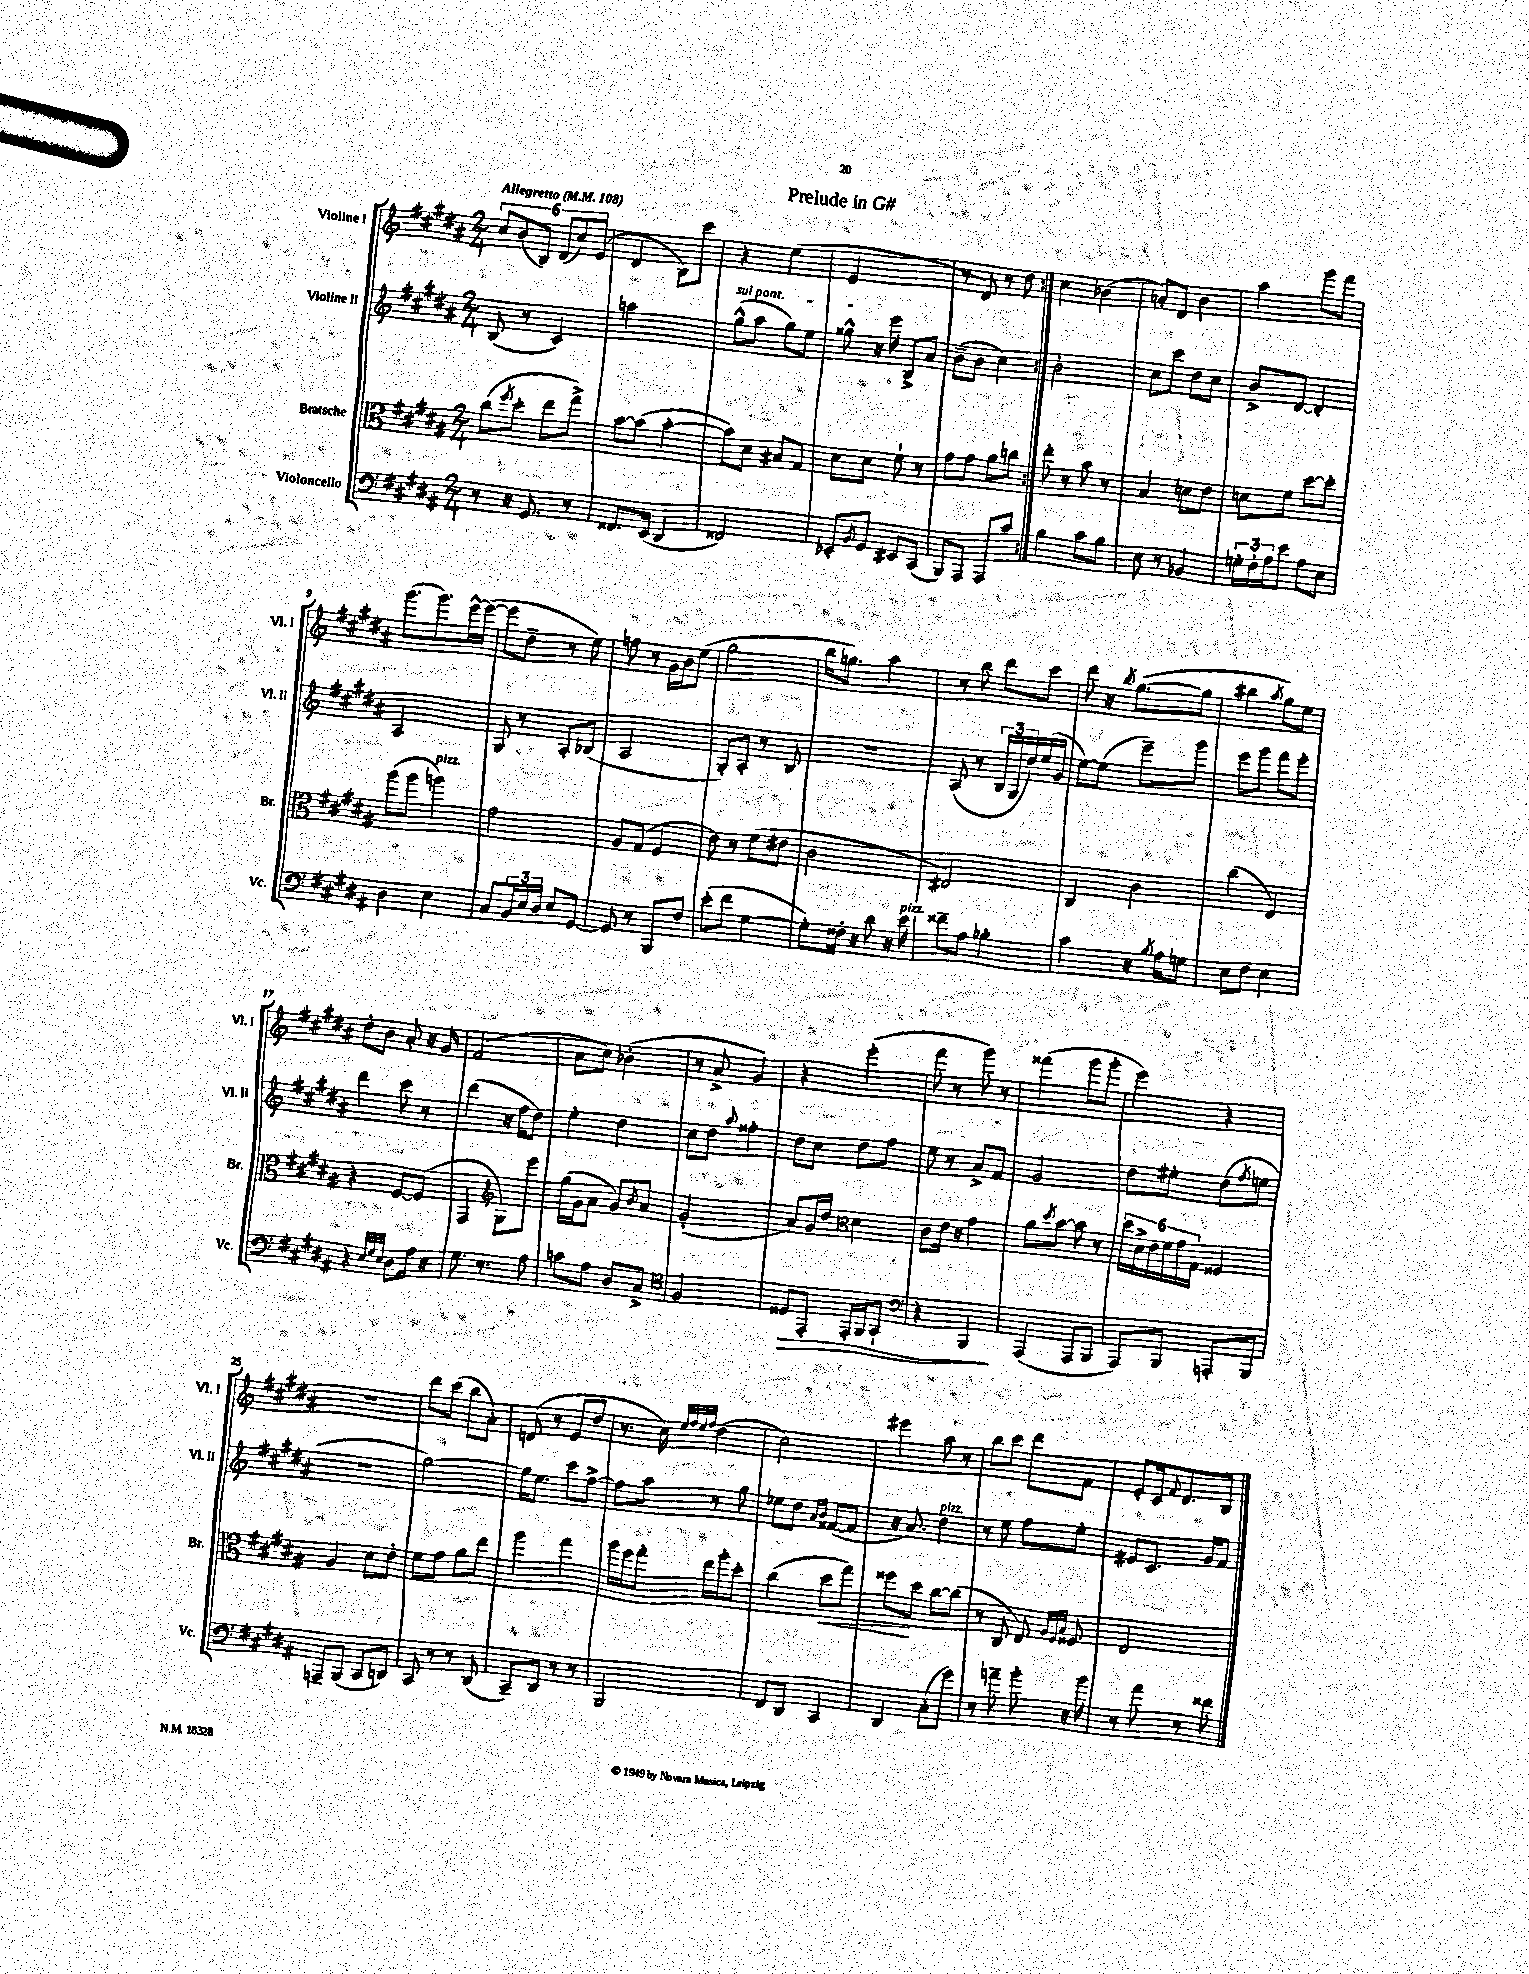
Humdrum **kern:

**kern	**kern	**kern	**kern
*staff4	*staff3	*staff2	*staff1
*clefF4	*clefC3	*clefG2	*clefG2
*k[f#c#g#d#a#]	*k[f#c#g#d#a#]	*k[f#c#g#d#a#]	*k[f#c#g#d#a#]
*M2/4	*M2/4	*M2/4	*M2/4
*MM108	*MM108	*MM108	*MM108
8r	(8cc#	(8B	12cc#
.	.	.	(12b
.	8qff#	.	.
16r	8dd#'	8r	.
.	.	.	12B)
8.GG#	.	.	.
.	8ee	4c#)	(12d#
.	.	.	12cc#)
8r	8gg#^)	.	.
.	.	.	(12e
=	=	=	=
8.FF##	[8b	2aa	4d#
.	(8b]	.	.
(16EE	.	.	.
4DD#	[4b'	.	8B)
.	.	.	8ccc#
=	=	=	=
2FF##)	8b])	(8gg#^^	4r
.	8d#	8aa#	.
.	8B#	8gg#)	(4ee
.	8G#	8ee	.
=	=	=	=
8EE-'	8d#	8gg##^^	2e
8qBB	.	.	.
8GG#	8d#	16r	.
.	.	16eee	.
8EE#	8f#`	8B^	.
(8CC#	8r	8a#	.
=	=	=	=
8BBB)	8g#	(8b~	8r
8AAA#	8g#	8b	8d#)
8AAA#	8a#	4cc#)	8r
8c#	8cc	.	8dd#
=:|!	=:|!	=:|!	=:|!
4B	8ee'	2b'	4cc#
.	8r	.	.
8c#	8b	.	(4b-
8B	8r	.	.
=	=	=	=
8E	4B	8cc#	8a')
8r	.	8ccc#	8d#
4BB-	8d	8dd#	4b
.	8e	8cc#	.
=	=	=	=
24G'	8d	8b^	4aa#
24F#'	.	.	.
24A#	.	.	.
8e	8f#	[8d#	.
8A#	[8dd#	4d#']	8ggg#
8E	8dd#']	.	8fff#
=	=	=	=
4D#	(8aa#	2A#	(8.ggg#
.	8aa#	.	.
.	.	.	8.ggg#)
4E	4aa)	.	.
.	.	.	[16eee^^
.	.	.	(16eee_
=	=	=	=
8C#	2g#	8G#	8eee]
24BB	.	8r	8dd#~
24E	.	.	.
24D#	.	.	.
8E	.	8A#'	8r
[8GG#	.	(8B-	8ee)
=	=	=	=
8GG#]	8A#	2A#	8ff
8r	(8G#	.	8r
8BBB	4F#	.	16g#
.	.	.	16b
8F#	.	.	(8ee
=	=	=	=
(8e'	8e)	8G#')	2gg#
8f#	8r	8A#'	.
[4G#	(8f#	8r	.
.	8e#	8B	.
=	=	=	=
8G#'])	2c#	2r	16bb
.	.	.	8.gg)
16F##'	.	.	.
16r	.	.	.
8d#	.	.	4aa#
16r	.	.	.
16e	.	.	.
=	=	=	=
8f##~	2E#)	(8A#	8r
8A#	.	8r	8bb
4B-'	.	24B	8ddd#
.	.	24G#	.
.	.	24dd#)	.
.	.	(16ee	8ccc#
.	.	16g#	.
=	=	=	=
4c#	4C#	[8ee)	8ddd#
.	.	(8ee]	16r
.	.	.	8qbb
.	.	.	([8.gg#
16r	4c#	8eee~)	.
8qB	.	.	.
16A#	.	.	.
8G	.	8ggg#	8gg#]
=	=	=	=
8E	(4cc#	8eee	4bb#
8F#	.	8ggg#	.
.	.	.	8qaa#
4E	4E)	8fff#	8gg#)
.	.	8eee'	8ee
=	=	=	=
4r	4r	4ddd#	8dd#'
.	.	.	8b
32qqE	.	.	.
32qqG#	.	.	.
32qqE	.	.	.
8D#	[8F#	8ccc#	8a#'
16A#	(8F#]	8r	16r
16r	.	.	16g#
=	=	=	=
8.G#	4GG#	(4ddd#	(2f#
8.r	.	.	.
*	*clefG2	*	*
.	8G#)	16r	.
.	.	16ff#	.
8A#	8eee	8dd#)	.
=	=	=	=
8c	(16gg#	4ee'	8a#
.	16g#	.	.
8A#	8a#	.	8cc#)
8D#	8g#)	4dd#	(4b-'
.	8qb	.	.
8C#^	8a#	.	.
=	=	=	=
*clefC4	*	*	*
2F#	(2g#'	8cc#	8r
.	.	8dd#	8a#^
.	.	8qqaa#	.
.	.	4ff##'	4g#)
=	=	=	=
8D##	8a#)	8dd#	4r
8EE'	16g#	8cc#	.
.	16dd#	.	.
*	*clefC3	*	*
16EE'	4d#	8dd#	(4eee'
16FF#	.	.	.
8GG#`	.	8ff#	.
=	=	=	=
*clefF4	*	*	*
4r	8c#	8ee	8fff#
.	16e	8r	8r
.	16r	.	.
4BBB	4g#	8a#^	8ggg#)
.	.	8f#	8r
=	=	=	=
(4AAA#	8a#	2g#	(4fff##
.	8qdd#	.	.
.	[8b	.	.
8AAA#	8b]	.	8ggg#
8BBB	8r	.	8ggg#'
=	=	=	=
8AAA#)	24dd#	8dd#	4eee)
.	24d#^	.	.
.	24e	.	.
8BBB	24f#	8ee#'	.
.	24g#	.	.
.	24G#	.	.
8AAA'	4F##	(8dd#	4r
.	.	8qff#	.
8BBB	.	8ee	.
=	=	=	=
8AAA~	4A#	2r	2r
(8BBB	.	.	.
8CC#	8d#	.	.
8DD)	8e'	.	.
=	=	=	=
8CC#	8f#	[2gg#)	8ddd#
8r	8g#	.	(8ccc#
8r	8a#	.	8bb
(8DD#	8ee	.	8a#')
=	=	=	=
8CC#~)	4aa#	16gg#]	(8d
.	.	8.ee	.
8DD#	.	.	8r
8r	4gg#	8ccc#	8e
8r	.	[8ff#^	8dd#
=	=	=	=
2BBB	16aa#	8ff#]	8.r
.	16ff#	.	.
.	8gg#'	8aa#	.
.	.	.	16cc#)
.	.	.	32qqee
.	.	.	32qqff#
.	.	.	32qqee
.	.	.	32qqff#
.	16ee	8r	(4dd#
.	16aa#'	.	.
.	8dd#'	8gg#	.
=	=	=	=
8FF#	(4cc#	8ee-	2cc#)
8DD#	.	8dd#	.
.	.	16qqa#	.
.	.	16qqb	.
4CC#	8dd#	([8f##	.
.	8gg#)	8f##]	.
=	=	=	=
4DD#	8ff##	16r	4eee#
.	.	8.a#)	.
.	8dd#	.	.
(8C#'	[8cc#	4dd#	8aa#
8g#)	(8cc#]	.	8r
=	=	=	=
8r	8r	8r	8bb
8a~	8C#	8ee	8ccc#
8b'	8E)	8ff#	8ddd#
.	32qqA#	.	.
.	32qqF#	.	.
.	32qqB	.	.
16r	8F##	8ee'	8f#
16b	.	.	.
=	=	=	=
8r	2E	8e#	8e'
8a#	.	8.c#	16c#
.	.	.	8qqf#
.	.	.	8.d#
8r	.	.	.
.	.	16g#	.
8f##	.	8f#	8B
==	==	==	==
*-	*-	*-	*-
